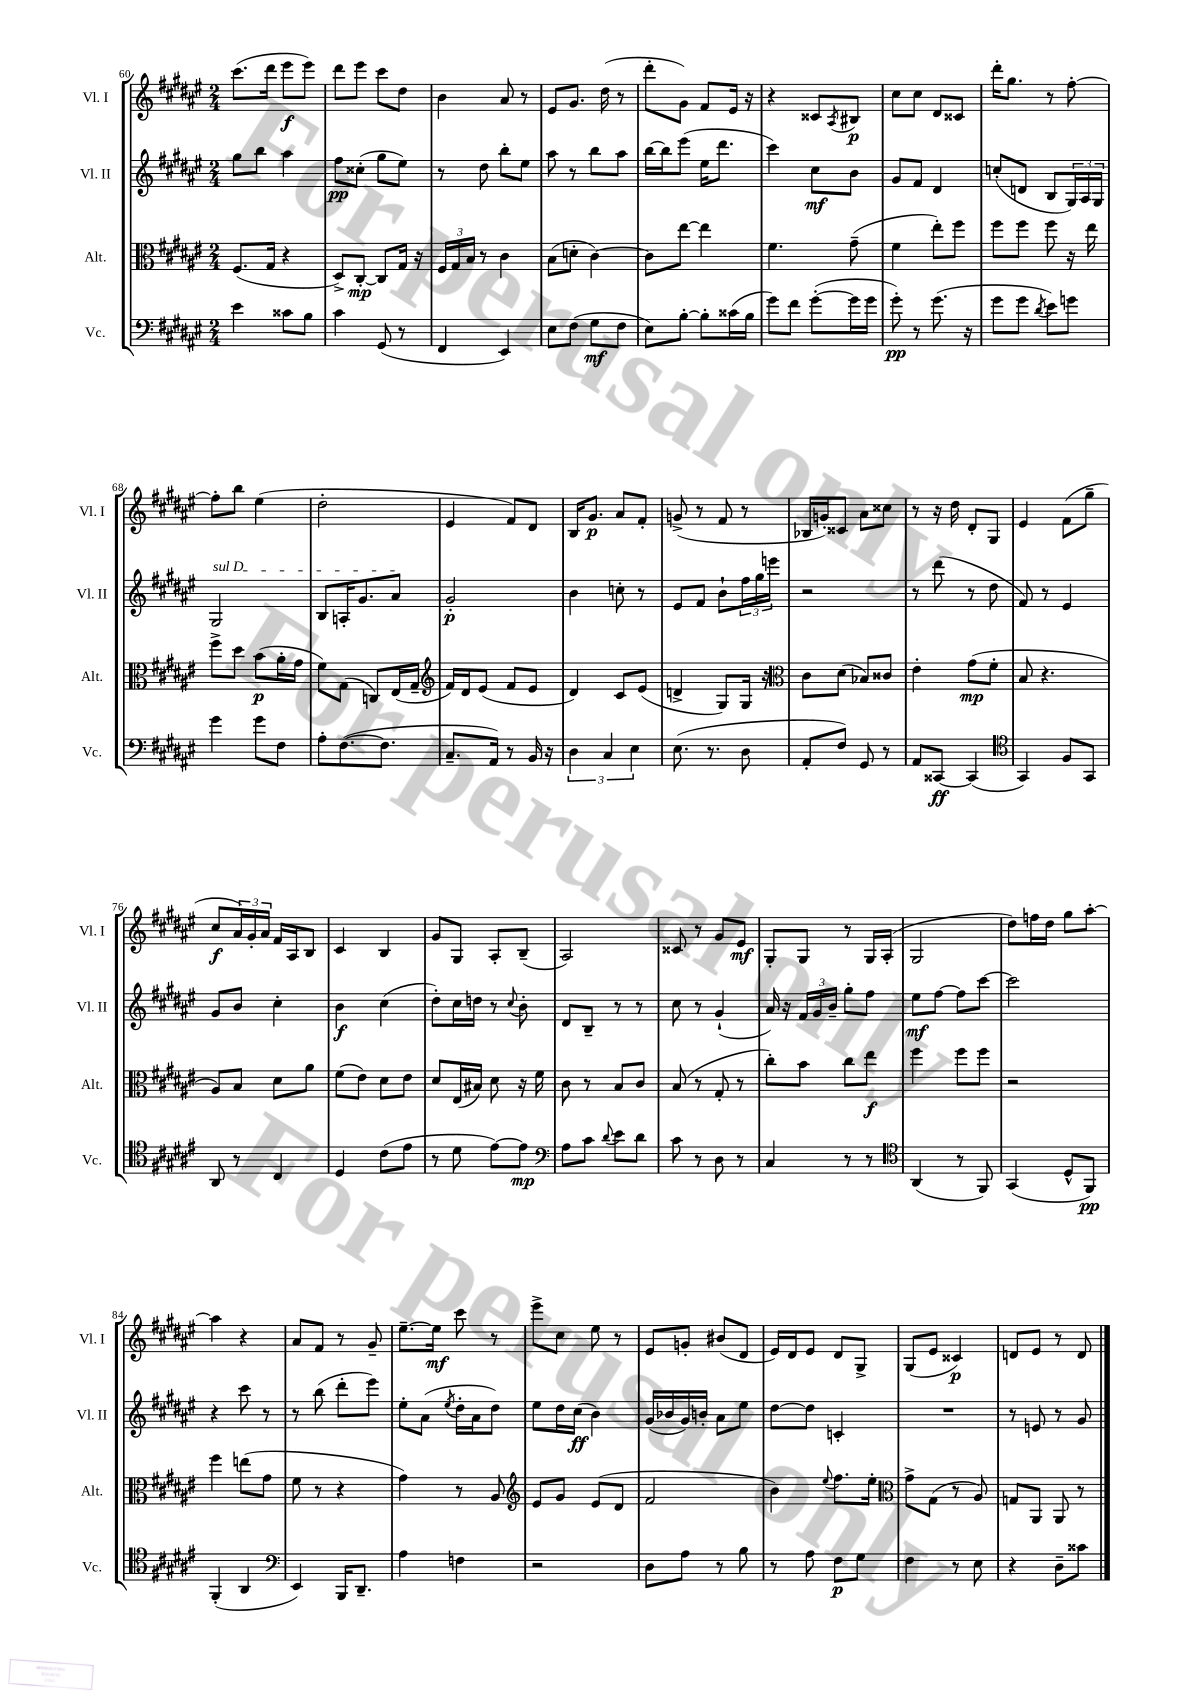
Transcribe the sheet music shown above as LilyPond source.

<<
\new StaffGroup <<
\new Staff = "s0" \with { instrumentName = "Vl. I" shortInstrumentName = "Vl. I" } {
    \clef treble \key fis \major \numericTimeSignature \time 2/4
    cis'''8.( dis'''16 eis'''8\f eis'''8) |
    dis'''8 eis'''8 cis'''8 dis''8 |
    b'4 ais'8 r8 |
    eis'8 gis'8. dis''16( r8 |
    dis'''8-. gis'8) fis'8 eis'16 r16 |
    r4 cisis'8 \acciaccatura { ais8 } bis8\p |
    cis''8 cis''8 dis'8 cisis'8 |
    dis'''16-. gis''8. r8 fis''8~-. |
    fis''8-. b''8 eis''4( |
    dis''2-. |
    eis'4 fis'8) dis'8 |
    b16 gis'8.\p ais'8 fis'8-. |
    g'8->( r8 fis'8 r8 |
    bes16 g'16-.) cisis'8 ais'8 cisis''8 |
    r8 r16 dis''16 dis'8-. gis8 |
    eis'4 fis'8( gis''8-- |
    cis''8\f \tuplet 3/2 { ais'16) gis'16-. ais'16 } fis'16 ais16 b8 |
    cis'4 b4 |
    gis'8 gis8 ais8-. b8--( |
    ais2) |
    cisis'8 r8 gis'8 eis'8\mf |
    gis8-. gis8 r8 gis16 ais16-.( |
    gis2 |
    dis''8) f''16 dis''16 gis''8 ais''8~-. |
    ais''4 r4 |
    ais'8 fis'8 r8 gis'8-- |
    eis''8.~-- eis''16\mf cis'''8 r8 |
    eis'''8-> cis''8 eis''8 r8 |
    eis'8 g'8-. bis'8( dis'8 |
    eis'16) dis'16 eis'8 dis'8 gis8-> |
    gis8( eis'8 cisis'4\p) |
    d'8 eis'8 r8 d'8 \bar "|." |
}
\new Staff = "s1" \with { instrumentName = "Vl. II" shortInstrumentName = "Vl. II" } {
    \clef treble \key fis \major \numericTimeSignature \time 2/4
    gis''8 b''8 ais''4 |
    fis''8\pp cisis''8-.( gis''8 eis''8) |
    r8 dis''8 b''8-. eis''8 |
    ais''8 r8 b''8 ais''8 |
    b''16~ b''16 eis'''8( eis''16 dis'''8. |
    cis'''4) cis''8\mf b'8 |
    gis'8 fis'8 dis'4 |
    c''8-.( d'8 b8 \tuplet 3/2 { gis16) ais16 gis16 } |
    \once \override TextSpanner.bound-details.left.text = \markup { \italic "sul D" } gis2\startTextSpan |
    b8 a16-. gis'8. ais'8\stopTextSpan |
    gis'2-.\p |
    b'4 c''8-. r8 |
    eis'8 fis'8 b'8-! \tuplet 3/2 { fis''16 gis''16 e'''16 } |
    r2 |
    r8 dis'''8( r8 dis''8 |
    fis'8) r8 eis'4 |
    gis'8 b'8 cis''4-. |
    b'4\f cis''4( |
    dis''8-.) cis''16 d''16 r8 \appoggiatura { cis''8 } b'8-. |
    dis'8 b8-- r8 r8 |
    cis''8 r8 gis'4-!( |
    ais'16) r16 \tuplet 3/2 { fis'16 gis'16 b'16-- } gis''8-. fis''8 |
    eis''8\mf fis''8~ fis''8 cis'''8~ |
    cis'''2 |
    r4 cis'''8 r8 |
    r8 b''8( dis'''8-. eis'''8) |
    eis''8-. ais'8( \acciaccatura { eis''8 } dis''16-. ais'16 dis''8) |
    eis''8 dis''16 cis''16\ff( b'4) |
    gis'16( bes'16 gis'16) b'16-. ais'8 eis''8 |
    dis''8~ dis''8 c'4-. |
    R2 |
    r8 e'8 r8 gis'8 \bar "|." |
}
\new Staff = "s2" \with { instrumentName = "Alt." shortInstrumentName = "Alt." } {
    \clef alto \key fis \major \numericTimeSignature \time 2/4
    fis8.( gis16 r4 |
    dis8->) cis8~-.\mp cis8 gis16 r16 |
    \tuplet 3/2 { fis16 gis16 b16 } r8 cis'4 |
    b8( d'8-. cis'4~) |
    cis'8 eis''8~ eis''4 |
    fis'4. gis'8--( |
    fis'4 eis''8-.) fis''8 |
    fis''8 fis''8 fis''8 r16 eis''16 |
    fis''8-> dis''8 b'8\p( ais'16-. gis'16 |
    fis'8) gis8( c8) eis16( gis16-- |
    \clef treble fis'16) dis'16 eis'8( fis'8 eis'8 |
    dis'4) cis'8 eis'8( |
    d'4-> gis8) gis16 r16 |
    \clef alto cis'8 dis'8( bes8) cisis'8 |
    eis'4-. gis'8\mp( fis'8-. |
    b8 r4. |
    ais8) b8 dis'8 ais'8 |
    fis'8( eis'8) dis'8 eis'8 |
    dis'8 eis16( bis16) dis'8 r16 fis'16 |
    cis'8 r8 b8 cis'8 |
    b8( r8 gis8-. r8 |
    cis''8-.) b'8 cis''8 eis''8\f |
    fis''4 fis''8 fis''8 |
    r2 |
    fis''4 e''8( gis'8 |
    fis'8 r8 r4 |
    gis'4) r8 ais8 |
    \clef treble eis'8 gis'8 eis'8( dis'8 |
    fis'2 |
    b'4) \appoggiatura { eis''8 } fis''8. eis''16-. |
    \clef alto gis'8-> gis8( r8 ais8) |
    g8 ais,8 ais,8 r8 \bar "|." |
}
\new Staff = "s3" \with { instrumentName = "Vc." shortInstrumentName = "Vc." } {
    \clef bass \key fis \major \numericTimeSignature \time 2/4
    eis'4 cisis'8 b8 |
    cis'4 gis,8( r8 |
    fis,4 eis,4) |
    eis8 fis8( gis8\mf fis8 |
    eis8) b8~-. b8-. cisis'16( b16 |
    gis'8) fis'8 gis'8~-.( gis'16 gis'16 |
    gis'8-.\pp) r8 gis'8.( r16 |
    gis'8 gis'8 \acciaccatura { dis'8 } eis'8) g'8 |
    gis'4 gis'8 fis8 |
    ais8-. fis8.~( fis8. |
    cis8.-- ais,16) r8 b,16 r16 |
    \tuplet 3/2 { dis4 cis4 eis4 } |
    eis8.( r8. dis8 |
    ais,8-. fis8) gis,8 r8 |
    ais,8 cisis,8~\ff cisis,4( |
    \clef tenor gis,4) fis8 gis,8 |
    ais,8 r8 cis4 |
    dis4 cis'8( eis'8 |
    r8 dis'8 eis'8~) eis'8\mp |
    \clef bass ais8 cis'8 \appoggiatura { dis'8 } eis'8 dis'8 |
    cis'8 r8 dis8 r8 |
    cis4 r8 r8 |
    \clef tenor ais,4( r8 fis,8) |
    gis,4( dis8-^ fis,8\pp) |
    fis,4-.( ais,4 |
    \clef bass eis,4) b,,16 dis,8.-- |
    ais4 f4 |
    r2 |
    dis8 ais8 r8 b8 |
    r8 ais8 fis8\p gis8 |
    fis4 r8 eis8 |
    r4 dis8-- cisis'8 \bar "|." |
}
>>
>>
\layout { \context { \Score currentBarNumber = #60 } }
